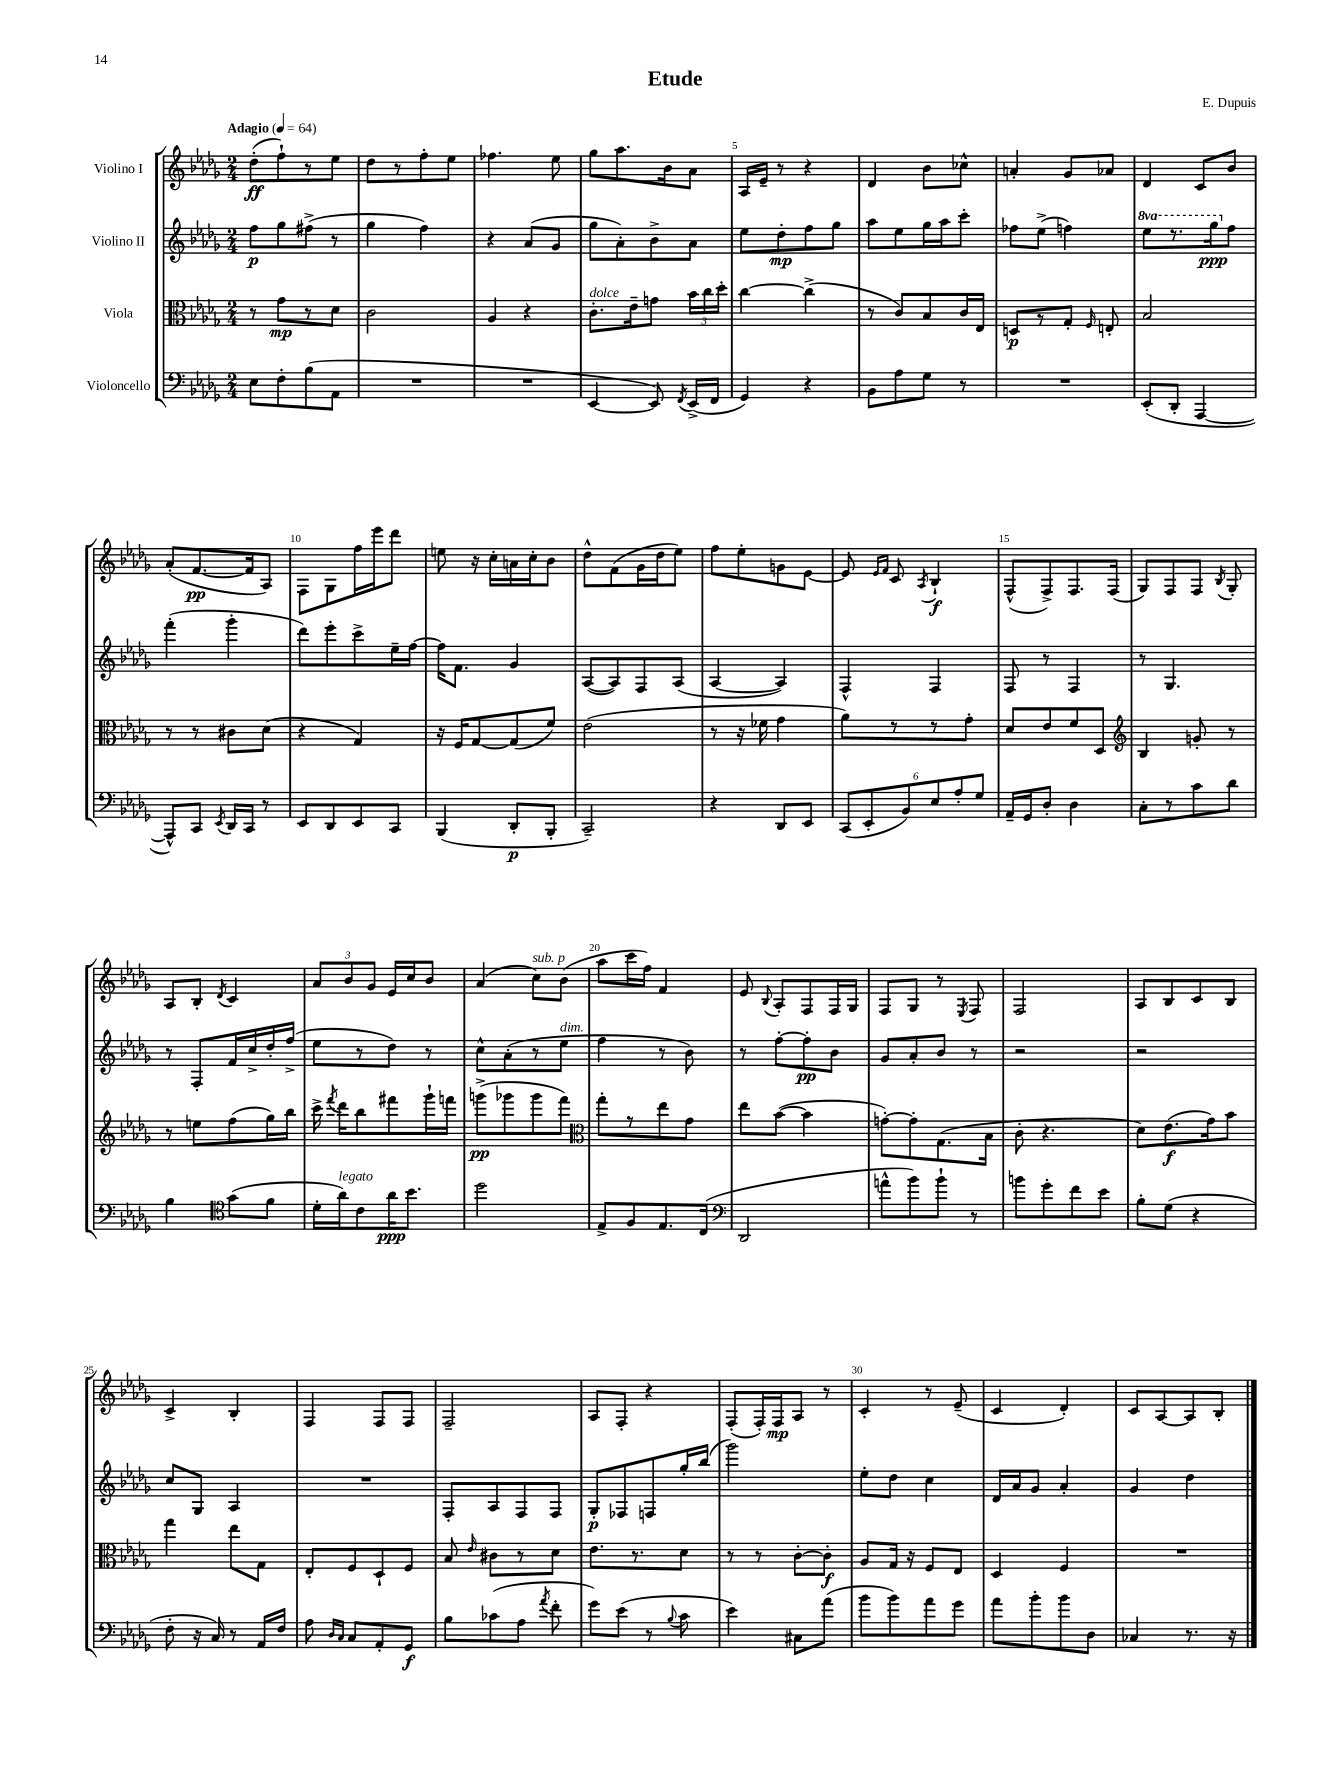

**kern	**dynam	**kern	**dynam	**kern	**dynam	**kern	**dynam
*part4	*part4	*part3	*part3	*part2	*part2	*part1	*part1
*staff4	*staff4	*staff3	*staff3	*staff2	*staff2	*staff1	*staff1
*I"Violoncello	*	*I"Viola	*	*I"Violino II	*	*I"Violino I	*
*clefF4	*	*clefC3	*	*clefG2	*	*clefG2	*
*k[b-e-a-d-g-]	*	*k[b-e-a-d-g-]	*	*k[b-e-a-d-g-]	*	*k[b-e-a-d-g-]	*
*M2/4	*	*M2/4	*	*M2/4	*	*M2/4	*
*MM64	*	*MM64	*	*MM64	*	*MM64	*
=1	=1	=1	=1	=1	=1	=1	=1
!	!	!	!	!	!	!LO:TX:a:B:t=Adagio	!
8E-\L	.	8r	.	8ff\L	p	(8dd-'\L	ff
8F'\	.	8g-\L	mp	8gg-\	.	8ff`\)	.
(8B-\	.	8r	.	(8ff#X^\J	.	8r	.
8AA-\J	.	8d-\J	.	8r	.	8ee-\J	.
=2	=2	=2	=2	=2	=2	=2	=2
2r	.	2c\	.	4gg-\	.	8dd-\L	.
.	.	.	.	.	.	8r	.
.	.	.	.	4ff\)	.	8ff'\	.
.	.	.	.	.	.	8ee-\J	.
=3	=3	=3	=3	=3	=3	=3	=3
2r	.	4A-/	.	4r	.	4.ff-X\	.
.	.	4r	.	(8a-/L	.	.	.
.	.	.	.	8g-/J	.	8ee-\	.
=4	=4	=4	=4	=4	=4	=4	=4
!	!	!LO:TX:a:i:t=dolce	!	!	!	!	!
[4EE-/	.	8.c'\L	.	8gg-\L	.	8gg-\L	.
.	.	.	.	8a-'\)	.	8.aa-\	.
.	.	16e-~\k	.	.	.	.	.
8EE-/])	.	8gn\J	.	8b-^\	.	.	.
.	.	.	.	.	.	16b-\k	.
8qFF/	.	.	.	.	.	.	.
(16EE-^/LL	.	24b-\LL	.	8a-\J	.	8a-\J	.
.	.	24cc\	.	.	.	.	.
16FF/JJ	.	.	.	.	.	.	.
.	.	24dd-'\JJ	.	.	.	.	.
=5	=5	=5	=5	=5	=5	=5	=5
4GG-/)	.	[4cc\	.	8ee-\L	.	16A-/LL	.
.	.	.	.	.	.	16e-~/JJ	.
.	.	.	.	8dd-'\	mp	8r	.
4r	.	(4cc^\]	.	8ff\	.	4r	.
.	.	.	.	8gg-\J	.	.	.
=6	=6	=6	=6	=6	=6	=6	=6
8BB-\L	.	8r	.	8aa-\L	.	4d-/	.
8A-\	.	8c/L)	.	8ee-\	.	.	.
8G-\J	.	8B-/	.	16gg-\L	.	8b-\L	.
.	.	.	.	16aa-\J	.	.	.
8r	.	16c/L	.	8ccc'\J	.	8cc-X^^\J	.
.	.	16E-/JJ	.	.	.	.	.
=7	=7	=7	=7	=7	=7	=7	=7
2r	.	8Dn/L	p	8ff-X\L	.	4an'/	.
.	.	8r	.	(8ee-^\J	.	.	.
.	.	8G-'/J	.	4ffn\)	.	8g-/L	.
.	.	16qqF/	.	.	.	.	.
.	.	8En'/	.	.	.	8a-X/J	.
=8	=8	=8	=8	=8	=8	=8	=8
*	*	*	*	*8va	*	*	*
(8EE-'/L	.	2B-/	.	8eee-\L	.	4d-/	.
8DD-'/J	.	.	.	8.r	.	.	.
[4AAA-/	.	.	.	.	.	8c/L	.
.	.	.	.	16ggg-\k	ppp	.	.
*	*	*	*	*X8va	*	*	*
.	.	.	.	8ff\J	.	8b-/J	.
!!LO:LB:g=z
=9	=9	=9	=9	=9	=9	=9	=9
8AAA-^^/L])	.	8r	.	(4fff'\	.	(8a-'/L	.
8CC/J	.	8r	.	.	.	[8.f/	pp
8qEE-/	.	.	.	.	.	.	.
16DD-/LL	.	8c#X\L	.	4ggg-'\	.	.	.
16CC/JJ	.	.	.	.	.	16f/k]	.
8r	.	(8d-\J	.	.	.	8A-/J)	.
=10	=10	=10	=10	=10	=10	=10	=10
8EE-/L	.	4r	.	8ddd-\L)	.	8F\L	.
8DD-/	.	.	.	8eee-'\	.	8G-\	.
8EE-/	.	4G-/)	.	8ccc^\	.	16ff\L	.
.	.	.	.	.	.	16eee-\J	.
8CC/J	.	.	.	16ee-~\L	.	8ddd-\J	.
.	.	.	.	[16ff\JJ	.	.	.
=11	=11	=11	=11	=11	=11	=11	=11
(4BBB-/	.	16r	.	16ff\KL]	.	8een\	.
.	.	16F/KL	.	8.f\J	.	.	.
.	.	[8G-/	.	.	.	16r	.
.	.	.	.	.	.	16cc'\LL	.
8DD-'/L	p	(8G-/]	.	4g-/	.	16an\	.
.	.	.	.	.	.	16cc'\J	.
8BBB-'/J	.	8f/J)	.	.	.	8b-\J	.
=12	=12	=12	=12	=12	=12	=12	=12
2CC~/)	.	(2e-\	.	([8A-/L	.	8dd-^^\L	.
.	.	.	.	8A-/])	.	(8f\	.
.	.	.	.	8F/	.	16g-\L	.
.	.	.	.	.	.	16dd-\J	.
.	.	.	.	(8A-/J	.	8ee-\J)	.
=13	=13	=13	=13	=13	=13	=13	=13
4r	.	8r	.	[4A-/	.	8ff\L	.
.	.	16r	.	.	.	8ee-'\	.
.	.	16f-X\	.	.	.	.	.
8DD-/L	.	4g-\	.	4A-/])	.	8gn\	.
8EE-/J	.	.	.	.	.	[8e-\J	.
=14	=14	=14	=14	=14	=14	=14	=14
(12CC/L	.	8a-\L)	.	4F^^/	.	8e-/]	.
12EE-'/	.	.	.	.	.	.	.
.	.	.	.	.	.	16qqe-/LL	.
.	.	.	.	.	.	16qqf/JJ	.
.	.	8r	.	.	.	8c/	.
12BB-/)	.	.	.	.	.	.	.
.	.	.	.	.	.	8qA-/	.
12E-/	.	8r	.	4F/	.	4B-`/	f
12A-'/	.	.	.	.	.	.	.
.	.	8g-'\J	.	.	.	.	.
12G-/J	.	.	.	.	.	.	.
=15	=15	=15	=15	=15	=15	=15	=15
16AA-~/LL	.	8d-/L	.	8F/	.	(8F^^/L	.
16GG-/J	.	.	.	.	.	.	.
8D-'/J	.	8e-/	.	8r	.	8F^/)	.
4D-\	.	8f/	.	4F/	.	8.F/	.
.	.	8D-/J	.	.	.	.	.
.	.	.	.	.	.	(16F/Jk	.
=16	=16	=16	=16	=16	=16	=16	=16
*	*	*clefG2	*	*	*	*	*
8C'\L	.	4B-/	.	8r	.	8G-/L)	.
8r	.	.	.	4.G-/	.	8F/	.
8c\	.	8gn'/	.	.	.	8F/J	.
.	.	.	.	.	.	8qB-/	.
8d-\J	.	8r	.	.	.	8G-'/	.
!!LO:LB:g=z
=17	=17	=17	=17	=17	=17	=17	=17
4B-\	.	8r	.	8r	.	8A-/L	.
.	.	8een\L	.	8F'/L	.	8B-'/J	.
*clefC4	*	*	*	*	*	*	*
.	.	.	.	.	.	8qd-/	.
(8g-\L	.	(8ff\	.	16f/L	.	4c/	.
.	.	.	.	16cc^/	.	.	.
8f\J	.	16gg-\L)	.	16dd-'/	.	.	.
.	.	16bb-\JJ	.	(16ff^/JJ	.	.	.
=18	=18	=18	=18	=18	=18	=18	=18
16d-'\LL	.	16ccc^\	.	8ee-\L	.	12a-/L	.
.	.	8qfff/	.	.	.	.	.
!LO:TX:a:i:t=legato	!	!	!	!	!	!	!
16a-\J)	.	16ddd-\KL	.	.	.	.	.
.	.	.	.	.	.	12b-/	.
8c\	.	8bb-\	.	8r	.	.	.
.	.	.	.	.	.	12g-/J	.
16a-\K	ppp	8fff#X\	.	8dd-\J)	.	16e-/LL	.
8.b-\J	.	.	.	.	.	16cc/J	.
.	.	16ggg-`\L	.	8r	.	8b-/J	.
.	.	16fffn\JJ	.	.	.	.	.
=19	=19	=19	=19	=19	=19	=19	=19
2dd-\	.	(8gggn^\L	pp	8cc^^\L	.	(4a-/	.
.	.	8ggg-X\	.	(8a-'\	.	.	.
!	!	!	!	!	!	!LO:TX:a:i:t=sub. p	!
.	.	8ggg-\	.	8r	.	8cc\L)	.
!	!	!	!	!LO:TX:a:i:t=dim.	!	!	!
.	.	8fff\J)	.	8ee-\J	.	(8b-\J	.
=20	=20	=20	=20	=20	=20	=20	=20
*	*	*clefC3	*	*	*	*	*
8E-^/L	.	8gg-'\L	.	4ff\	.	8aa-\L	.
8F/	.	8r	.	.	.	16ccc\L	.
.	.	.	.	.	.	16ff\JJ)	.
8.E-/	.	8ee-\	.	8r	.	4f/	.
.	.	8g-\J	.	8b-\)	.	.	.
(16C/Jk	.	.	.	.	.	.	.
=21	=21	=21	=21	=21	=21	=21	=21
*clefF4	*	*	*	*	*	*	*
2DD-/	.	8ee-\L	.	8r	.	8e-/	.
.	.	.	.	.	.	8qqB-/	.
.	.	([8b-\J	.	[8ff'\L	.	8A-'/L	.
.	.	4b-\]	.	8ff'\]	pp	8F/	.
.	.	.	.	8b-\J	.	16F/L	.
.	.	.	.	.	.	16G-/JJ	.
=22	=22	=22	=22	=22	=22	=22	=22
8an^^\L	.	[8gn'\L)	.	8g-/L	.	8F/L	.
8b-\)	.	8g'\]	.	8a-'/	.	8G-/J	.
8b-`\J	.	(8.G-\	.	8b-/J	.	8r	.
.	.	.	.	.	.	8qE-/	.
8r	.	.	.	8r	.	8F/	.
.	.	16B-\Jk	.	.	.	.	.
=23	=23	=23	=23	=23	=23	=23	=23
8bn\L	.	8c'\	.	2r	.	2F/	.
8g-'\	.	4.r	.	.	.	.	.
8f\	.	.	.	.	.	.	.
8e-\J	.	.	.	.	.	.	.
=24	=24	=24	=24	=24	=24	=24	=24
8B-'\L	.	8d-\L)	.	2r	.	8A-/L	.
(8G-\J	.	(8.e-\	f	.	.	8B-/	.
4r	.	.	.	.	.	8c/	.
.	.	16g-\k)	.	.	.	.	.
.	.	8b-\J	.	.	.	8B-/J	.
!!LO:LB:g=z
=25	=25	=25	=25	=25	=25	=25	=25
8F'\	.	4gg-\	.	8cc/L	.	4c^/	.
16r	.	.	.	8G-/J	.	.	.
16C/)	.	.	.	.	.	.	.
8r	.	8ee-\L	.	4A-/	.	4B-'/	.
16AA-/LL	.	8G-\J	.	.	.	.	.
16F/JJ	.	.	.	.	.	.	.
=26	=26	=26	=26	=26	=26	=26	=26
8A-\	.	8E-'/L	.	2r	.	4F/	.
16qqD-/LL	.	.	.	.	.	.	.
16qqC/JJ	.	.	.	.	.	.	.
8C/L	.	8F/	.	.	.	.	.
8AA-'/	.	8D-`/	.	.	.	8F/L	.
8GG-/J	f	8F/J	.	.	.	8F/J	.
=27	=27	=27	=27	=27	=27	=27	=27
8B-\L	.	8B-/	.	8F'/L	.	2F~/	.
.	.	16qqe-/	.	.	.	.	.
(8c-X\	.	8c#X\L	.	8A-/	.	.	.
8A-\J	.	8r	.	8F/	.	.	.
8qa-/	.	.	.	.	.	.	.
8f'\	.	8d-\J	.	8F/J	.	.	.
=28	=28	=28	=28	=28	=28	=28	=28
8g-\L)	.	8.e-\L	.	8G-'/L	p	8A-/L	.
(8e-\J	.	.	.	8F-X/	.	8F'/J	.
.	.	8.r	.	.	.	.	.
8r	.	.	.	8Fn/	.	4r	.
8qqB-/	.	.	.	.	.	.	.
8c\	.	8d-\J	.	16gg-'/L	.	.	.
.	.	.	.	(16bb-/JJ	.	.	.
=29	=29	=29	=29	=29	=29	=29	=29
4e-\)	.	8r	.	2ggg-\)	.	(8F'/L	.
.	.	8r	.	.	.	16F'/L)	.
.	.	.	.	.	.	16F/J	mp
8C#X\L	.	[8c'\L	.	.	.	8A-/J	.
(8a-\J	.	8c'\J]	f	.	.	8r	.
=30	=30	=30	=30	=30	=30	=30	=30
8b-\L	.	8A-/L	.	8ee-'\L	.	4c'/	.
8b-\)	.	16G-/Jk	.	8dd-\J	.	.	.
.	.	16r	.	.	.	.	.
8a-\	.	8F/L	.	4cc\	.	8r	.
8g-\J	.	8E-/J	.	.	.	(8e-~/	.
=31	=31	=31	=31	=31	=31	=31	=31
8a-\L	.	4D-/	.	16d-/LL	.	4c/	.
.	.	.	.	16a-/J	.	.	.
8b-'\	.	.	.	8g-/J	.	.	.
8b-\	.	4F/	.	4a-'/	.	4d-'/)	.
8D-\J	.	.	.	.	.	.	.
=32	=32	=32	=32	=32	=32	=32	=32
4C-X/	.	2r	.	4g-/	.	8c/L	.
.	.	.	.	.	.	[8A-/	.
8.r	.	.	.	4dd-\	.	8A-/]	.
.	.	.	.	.	.	8B-'/J	.
16r	.	.	.	.	.	.	.
==	==	==	==	==	==	==	==
*-	*-	*-	*-	*-	*-	*-	*-
